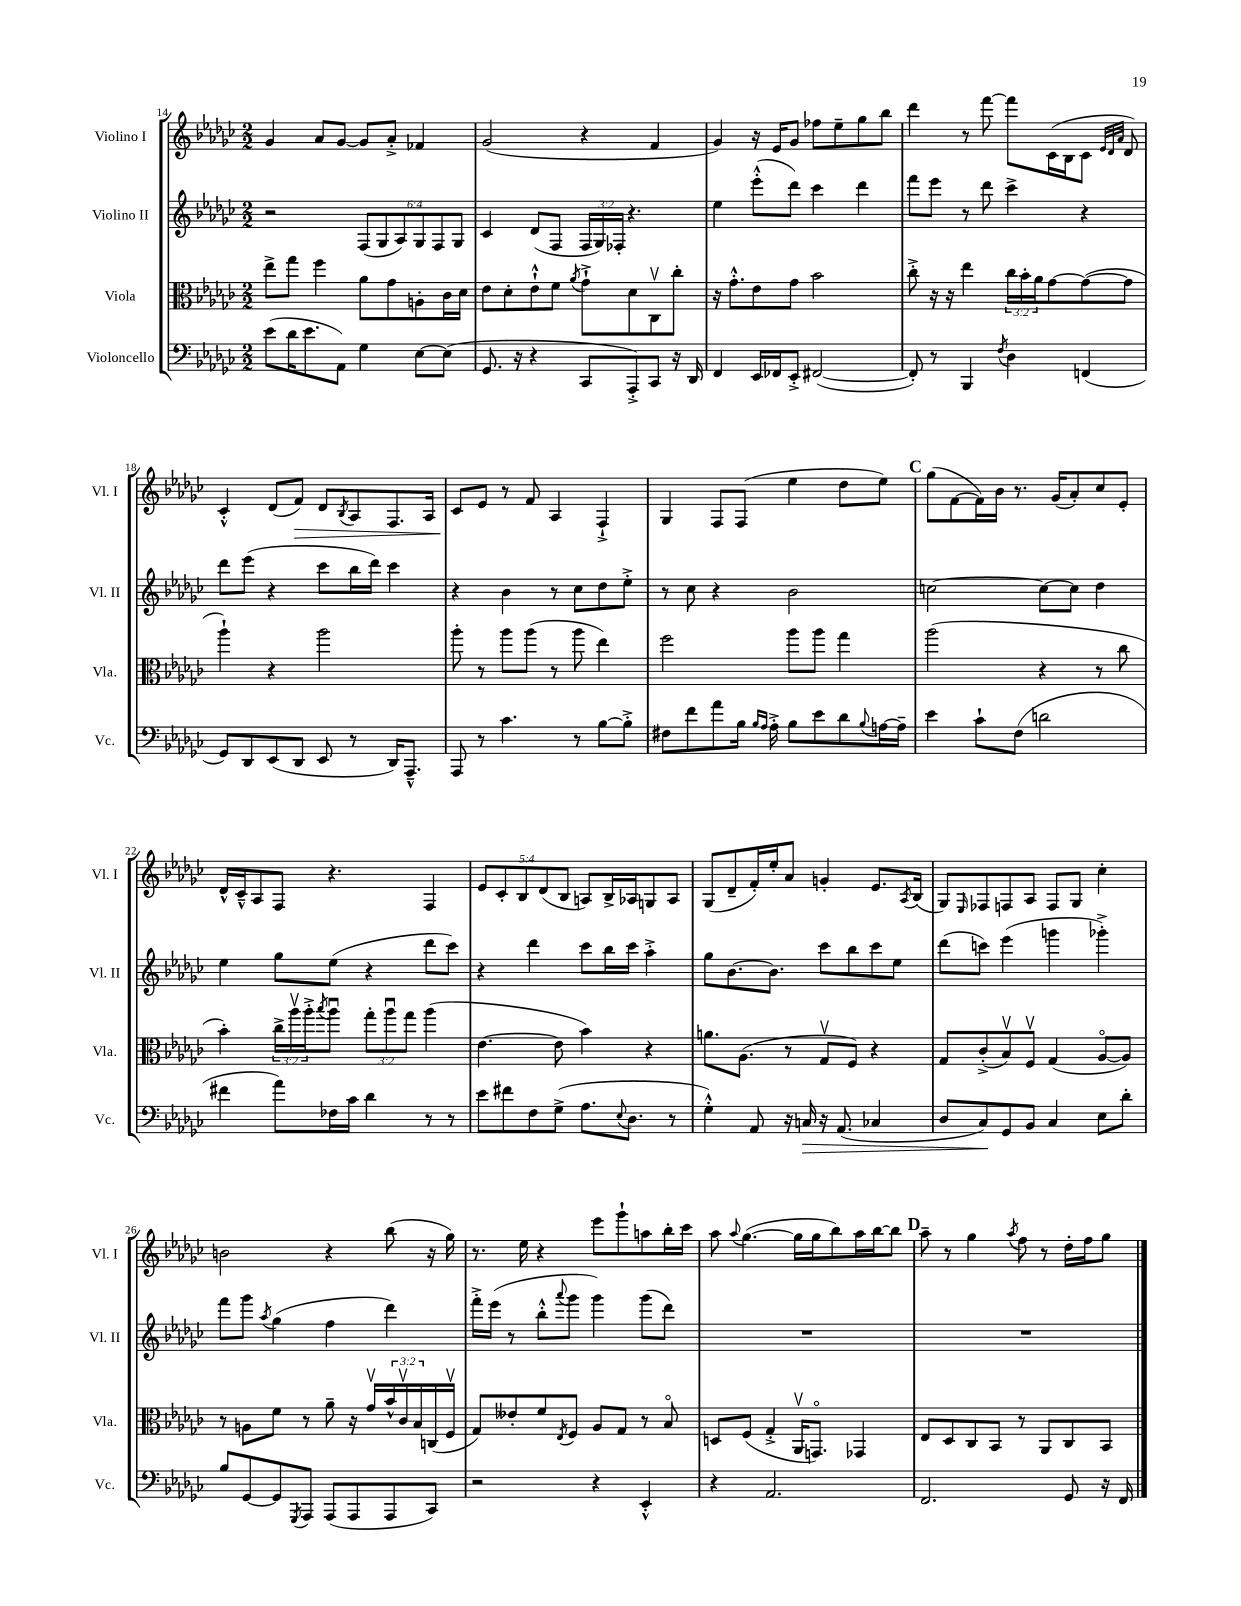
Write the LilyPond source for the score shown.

<<
\new StaffGroup <<
\new Staff = "s0" \with { instrumentName = "Violino I" shortInstrumentName = "Vl. I" } {
    \clef treble \key ges \major \numericTimeSignature \time 2/2 \override Staff.TupletNumber.text = #tuplet-number::calc-fraction-text
    ges'4 aes'8 ges'8~ ges'8 aes'8-.-> fes'4 |
    ges'2( r4 f'4 |
    ges'4) r16 ees'16 ges'8 fes''8 ees''8-- ges''8 bes''8 |
    des'''4 r8 f'''8~ f'''8 ces'16( bes16 ces'8 \grace { ees'32 des'32 aes'32 } des'8) |
    ces'4-.-^ des'8( f'8\>) des'8 \acciaccatura { bes8 } aes8 f8. aes16 |
    ces'8\! ees'8 r8 f'8 aes4 f4-!-> |
    ges4 f8 f8( ees''4 des''8 ees''8) |
    \mark \markup { \bold "C" } ges''8( f'8~ f'16) bes'16 r8. ges'16( aes'8-.) ces''8 ees'8-. |
    des'16-^ ces'16---^ aes8 f8 r4. f4 |
    \tuplet 5/4 { ees'8 ces'8-. bes8 des'8( bes8 } a8) bes16-> aes16 g8 aes8 |
    ges8( des'8-- f'16-.) ees''16-. aes'8 g'4-. ees'8. \acciaccatura { aes8 } bes16( |
    ges8) \grace { ees16 } fes8 f8 aes8 f8 ges8 ces''4-. |
    b'2 r4 bes''8( r16 ges''16) |
    r8. ees''16 r4 ees'''8 ges'''8-! a''8 bes''16-. ces'''16 |
    aes''8 \appoggiatura { aes''8 } ges''4.~( ges''16 ges''16 bes''8) aes''16 bes''16~ bes''8 |
    \mark \markup { \bold "D" } aes''8-- r8 ges''4 \acciaccatura { aes''8 } f''8 r8 des''16-. f''16 ges''8 \bar "|." |
}
\new Staff = "s1" \with { instrumentName = "Violino II" shortInstrumentName = "Vl. II" } {
    \clef treble \key ges \major \numericTimeSignature \time 2/2 \override Staff.TupletNumber.text = #tuplet-number::calc-fraction-text
    r2 \tuplet 6/4 { f8( ges8 aes8) ges8 f8 ges8 } |
    ces'4 des'8( f8 \tuplet 3/2 { f16 ges16) fes16-. } r4. |
    ees''4 ees'''8-.-^( des'''8) ces'''4 des'''4 |
    f'''8 ees'''8 r8 des'''8 ces'''4-> r4 |
    des'''8 ees'''8( r4 ces'''8 bes''16 des'''16) ces'''4 |
    r4 bes'4 r8 ces''8 des''8 ees''8-.-> |
    r8 ces''8 r4 bes'2 |
    \mark \markup { \bold "C" } c''2~ c''8~ c''8 des''4 |
    ees''4 ges''8 ees''8( r4 des'''8 ces'''8) |
    r4 des'''4 ces'''8 bes''16 ces'''16 aes''4-.-> |
    ges''8 bes'8.~ bes'8. ces'''8 bes''8 ces'''8 ees''8 |
    des'''8( c'''8) ees'''4( g'''4 ges'''4-.->) |
    f'''8 ges'''8 \acciaccatura { aes''8 } ges''4( f''4 des'''4) |
    f'''16-.-> ees'''16( r8 bes''8-.-^ \appoggiatura { aes'''8 } ges'''8 ges'''4) ges'''8( des'''8) |
    R1 |
    \mark \markup { \bold "D" } R1 \bar "|." |
}
\new Staff = "s2" \with { instrumentName = "Viola" shortInstrumentName = "Vla." } {
    \clef alto \key ges \major \numericTimeSignature \time 2/2 \override Staff.TupletNumber.text = #tuplet-number::calc-fraction-text
    ees''8-> ges''8 f''4 aes'8 ges'8 a8-. ces'16 des'16 |
    ees'8 des'8-. ees'8-!-^ f'8 \acciaccatura { aes'8 } ges'8-!-> des'8 ces8\upbow ces''8-. |
    r16 ges'8.-.-^ ees'8 ges'8 bes'2 |
    ces''8-.-> r16 r16 ees''4 \tuplet 3/2 { ces''16 bes'16-. aes'16 } ges'8~ ges'8~( ges'8 |
    aes''4-!) r4 aes''2 |
    aes''8-. r8 aes''8 aes''8( r8 aes''8 ees''4) |
    f''2 aes''8 aes''8 ges''4 |
    \mark \markup { \bold "C" } aes''2( r4 r8 ces''8 |
    bes'4-.) \tuplet 3/2 { ces''16-> aes''16\upbow aes''16-.-> } \acciaccatura { bes''8 } aes''8\downbow \tuplet 3/2 { ges''8-. aes''8\downbow ges''8 } aes''4( |
    ees'4.~ ees'8 bes'4) r4 |
    a'8. aes8.( r8 ges8\upbow f8) r4 |
    ges8 ces'8-.->( bes8\upbow) f8\upbow ges4( aes8~\flageolet aes8) |
    r8 a8 f'8 r8 aes'8-- r16 ges'16\upbow \tuplet 3/2 { bes'16-^ ces'16\upbow bes16 } c16( f16\upbow |
    ges8) eeses'8-. f'8 \acciaccatura { ees8 } f8 aes8 ges8 r8 bes8\flageolet |
    d8 f8( ges4-.-> aes,16\upbow g,8.\flageolet) ges,4 |
    \mark \markup { \bold "D" } ees8 des8 ces8 bes,8 r8 aes,8 ces8 bes,8 \bar "|." |
}
\new Staff = "s3" \with { instrumentName = "Violoncello" shortInstrumentName = "Vc." } {
    \clef bass \key ges \major \numericTimeSignature \time 2/2
    ees'8( des'16 ees'8. aes,8) ges4 ees8~ ees8( |
    ges,8. r16 r4 ces,8 aes,,8-.->) ces,8 r16 des,16 |
    f,4 ees,16 fes,16 ees,8-.-> fis,2~( |
    fis,8-.) r8 bes,,4 \acciaccatura { f8 } des4 f,4( |
    ges,8) des,8 ees,8( des,8 ees,8 r8 des,16) aes,,8.---^ |
    aes,,8 r8 ces'4. r8 bes8~ bes8-.-> |
    fis8 f'8 aes'8 bes16 \grace { bes16 aes16 } aes16-.-> bes8 ees'8 des'8 \appoggiatura { bes8 } a16~ a16-- |
    \mark \markup { \bold "C" } ees'4 ces'8-! f8( d'2 |
    fis'4 aes'8) fes16 ces'16 des'4 r8 r8 |
    ees'8 fis'8 f8 ges8->( aes8. \appoggiatura { ees8 } des8. r8 |
    ges4-.-^) aes,8 r16 c16\> r16 aes,8.( ces4 |
    des8 ces8\!) ges,8 bes,8 ces4 ees8 des'8-. |
    bes8 ges,8~ ges,8 \acciaccatura { ges,,8 } aes,,8 aes,,8( aes,,8 aes,,8 ces,8) |
    r2 r4 ees,4-.-^ |
    r4 aes,2. |
    \mark \markup { \bold "D" } f,2. ges,8 r16 f,16 \bar "|." |
}
>>
>>
\layout { \context { \Score currentBarNumber = #14 } }
